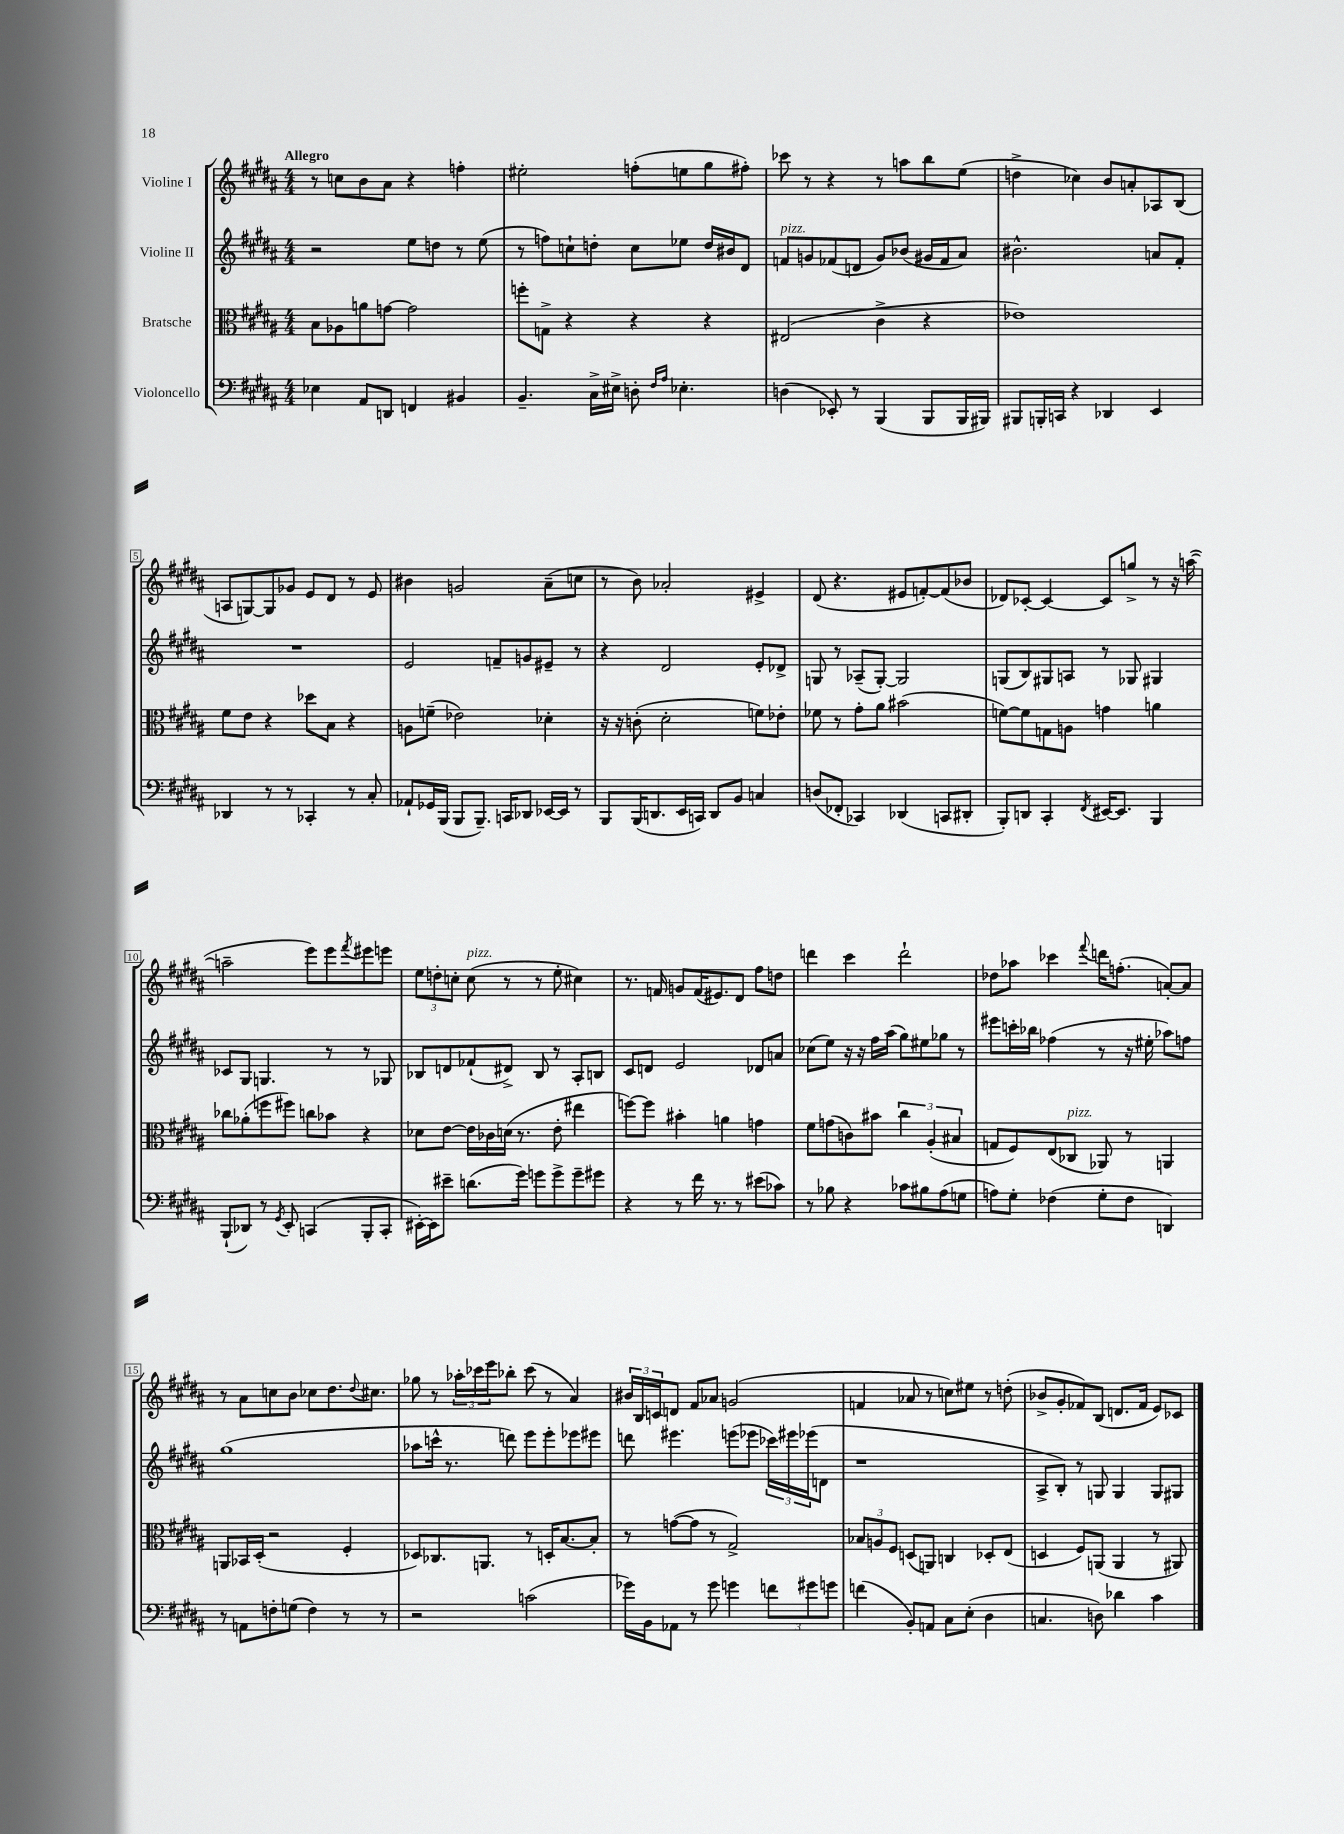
<<
\new StaffGroup <<
\new Staff = "s0" \with { instrumentName = "Violine I" } {
    \clef treble \key b \major \numericTimeSignature \time 4/4 \tempo "Allegro"
    r8 c''8 b'8 ais'8 r4 f''4-. |
    eis''2-. f''8-.( e''8 gis''8 fis''8-.) |
    ces'''8 r8 r4 r8 a''8 b''8 e''8( |
    d''4-> ces''4) b'8 a'8-. aes8 b8( |
    a8 g8~) g8 ges'8 e'8 dis'8 r8 e'8 |
    bis'4 g'2 ais'8--( c''8 |
    r8 b'8) aes'2-. eis'4-> |
    dis'8( r4. eis'8 f'8~-.) f'8( bes'8 |
    des'8) ces'8~-. ces'4~ ces'8 g''8-> r8 r16 a''16~( |
    a''2-- e'''8) e'''8 \acciaccatura { fis'''8 } eis'''8 e'''8 |
    \tuplet 3/2 { e''8 d''8-. c''8-. } c''8^\markup { \italic "pizz." }( r8 r8 e''8-. cis''4) |
    r8. f'16 g'8 f'16( eis'8.) dis'8 fis''8 d''8 |
    d'''4 cis'''4 d'''2-! |
    des''8 aes''8 ces'''4 \appoggiatura { fis'''8 } d'''16 f''8.-.( a'8~-.) a'8 |
    r8 ais'8 c''8 b'8 ces''8 dis''8. \appoggiatura { dis''8 } cis''8. |
    ges''8 r8 \tuplet 3/2 { aes''16-. ces'''16 e'''16 } bes''8-. ces'''8( r8 ais'4) |
    \tuplet 3/2 { bis'16 b16 c'16 } d'8 fis'8 aes'8 g'2( |
    f'4 aes'8 r8 c''8) eis''8 r8 d''8-.( |
    bes'8-> gis'8-. fes'8) b8( d'8. fes'16 e'8) ces'8 \bar "|." |
}
\new Staff = "s1" \with { instrumentName = "Violine II" } {
    \clef treble \key b \major \numericTimeSignature \time 4/4
    r2 e''8 d''8 r8 e''8( |
    r8 f''8) c''8-! d''8-. c''8 ees''8 d''16 bis'16 dis'8 |
    f'8^\markup { \italic "pizz." } g'8 fes'8( d'8 g'8) bes'8( gis'16 fes'16 ais'8) |
    bis'2.-^ a'8 fis'8-. |
    R1 |
    e'2 f'8-- g'8 eis'8-- r8 |
    r4 dis'2 e'8-. des'8-> |
    g8 r8 aes8--( g8~-.) g2 |
    g8( b8) gis8 a8 r8 ges8 gis4 |
    ces'8 gis8 g4. r8 r8 ges8 |
    bes8 d'8 fes'8-!( dis'8->) bes8 r8 ais8-. b8 |
    cis'8 d'8 e'2 des'8 a'8 |
    ces''8( e''8) r16 r16 fis''16 ais''16( gis''8) eis''8 ges''8 r8 |
    eis'''8 c'''16-. bes''16 fes''4( r8 r16 eis''16-. aes''8) f''8 |
    gis''1( |
    aes''8 c'''16-^ r8. d'''8) e'''8 e'''8-. ees'''8 eis'''8 |
    d'''8 eis'''4. e'''8( ees'''8 \tuplet 3/2 { ces'''16) eis'''16 ees'''16( } d'8 |
    r1 |
    ais8-> b8-.) r8 g8 g4 g8 gis8 \bar "|." |
}
\new Staff = "s2" \with { instrumentName = "Bratsche" } {
    \clef alto \key b \major \numericTimeSignature \time 4/4
    b8 aes8 a'8 g'8~ g'2 |
    f''8-. g8-> r4 r4 r4 |
    eis2( cis'4-> r4 |
    ees'1) |
    fis'8 e'8 r4 des''8 b8 r4 |
    a8 f'8--( ees'2) des'4-. |
    r16 r16 c'8-.( dis'2-. f'8) ees'8-. |
    fes'8 r8 gis'8-. ais'8 bis'2( |
    f'8~) f'8 g8 a8 g'4 a'4 |
    ces''8 aes'8-.( f''8 fis''8) c''8 bes'8 r4 |
    des'8 e'8~ e'16 ces'16 d'16( r8. e'8-. eis''4 |
    f''8~) f''8 bis'4-. a'4 g'4 |
    fis'8 g'8( c'8) bis'8 \tuplet 3/2 { cis''4 ais4-.( bis4 } |
    g8 fis8) e8( ces8^\markup { \italic "pizz." } aes,8) r8 a,4 |
    a,8 bes,16 dis16-.( r2 fis4-. |
    des8) ces8. a,8. r8 d16-. b8.~ b8-. |
    r8 g'8~( g'8 r8 gis2->) |
    \tuplet 3/2 { bes8 a8 fis8 } d8( a,8) c4 des8-. e8( |
    d4 fis8) a,8( a,4 r8 ais,8) \bar "|." |
}
\new Staff = "s3" \with { instrumentName = "Violoncello" } {
    \clef bass \key b \major \numericTimeSignature \time 4/4
    ees4 ais,8 d,8 f,4 bis,4 |
    b,4.-- cis16-> eis16-> d8-. \grace { fis16 ais16 } ees4.-. |
    d4( ees,8-.) r8 b,,4( b,,8 b,,16 bis,,16) |
    bis,,8 b,,16-. c,16 r4 des,4 e,4 |
    des,4 r8 r8 ces,4-. r8 cis8-. |
    aes,8-! ges,16 b,,16( b,,8 b,,8.--) c,16 des,8 ees,16~ ees,16 r8 |
    b,,8 b,,16( d,8. e,16 c,16) d,8 b,8 c4 |
    d8( fes,8-. ces,4) des,4( c,8 dis,8-. |
    b,,8-.) d,8 cis,4-. \acciaccatura { fis,8 } eis,16~ eis,8. b,,4 |
    b,,8-!( des,8) r8 \acciaccatura { gis,8 } e,8-. c,4( b,,8-. c,8-. |
    eis,16~-.) eis,16 eis'8-- d'8.( gis'16) g'8 g'8-> g'8-- gis'8 |
    r4 r8 fis'16 r8. r8 eis'8( ces'8) |
    r8 bes8 r4 ces'8 bis8 ais8( g8 |
    a8) gis8-. fes4( gis8-. fes8 d,4) |
    r8 a,8 f8-. g8( f4) r8 r8 |
    r2 c'2( |
    ges'16) b,16 aes,8 r8 ges'8 g'4 \tuplet 3/2 { f'8 gis'8 g'8 } |
    f'4( b,8-.) a,8 cis8 e8-.( dis4 |
    c4. d8) des'4 cis'4 \bar "|." |
}
>>
>>
\layout { \context { \Score \override BarNumber.stencil = #(make-stencil-boxer 0.1 0.3 ly:text-interface::print) } }
